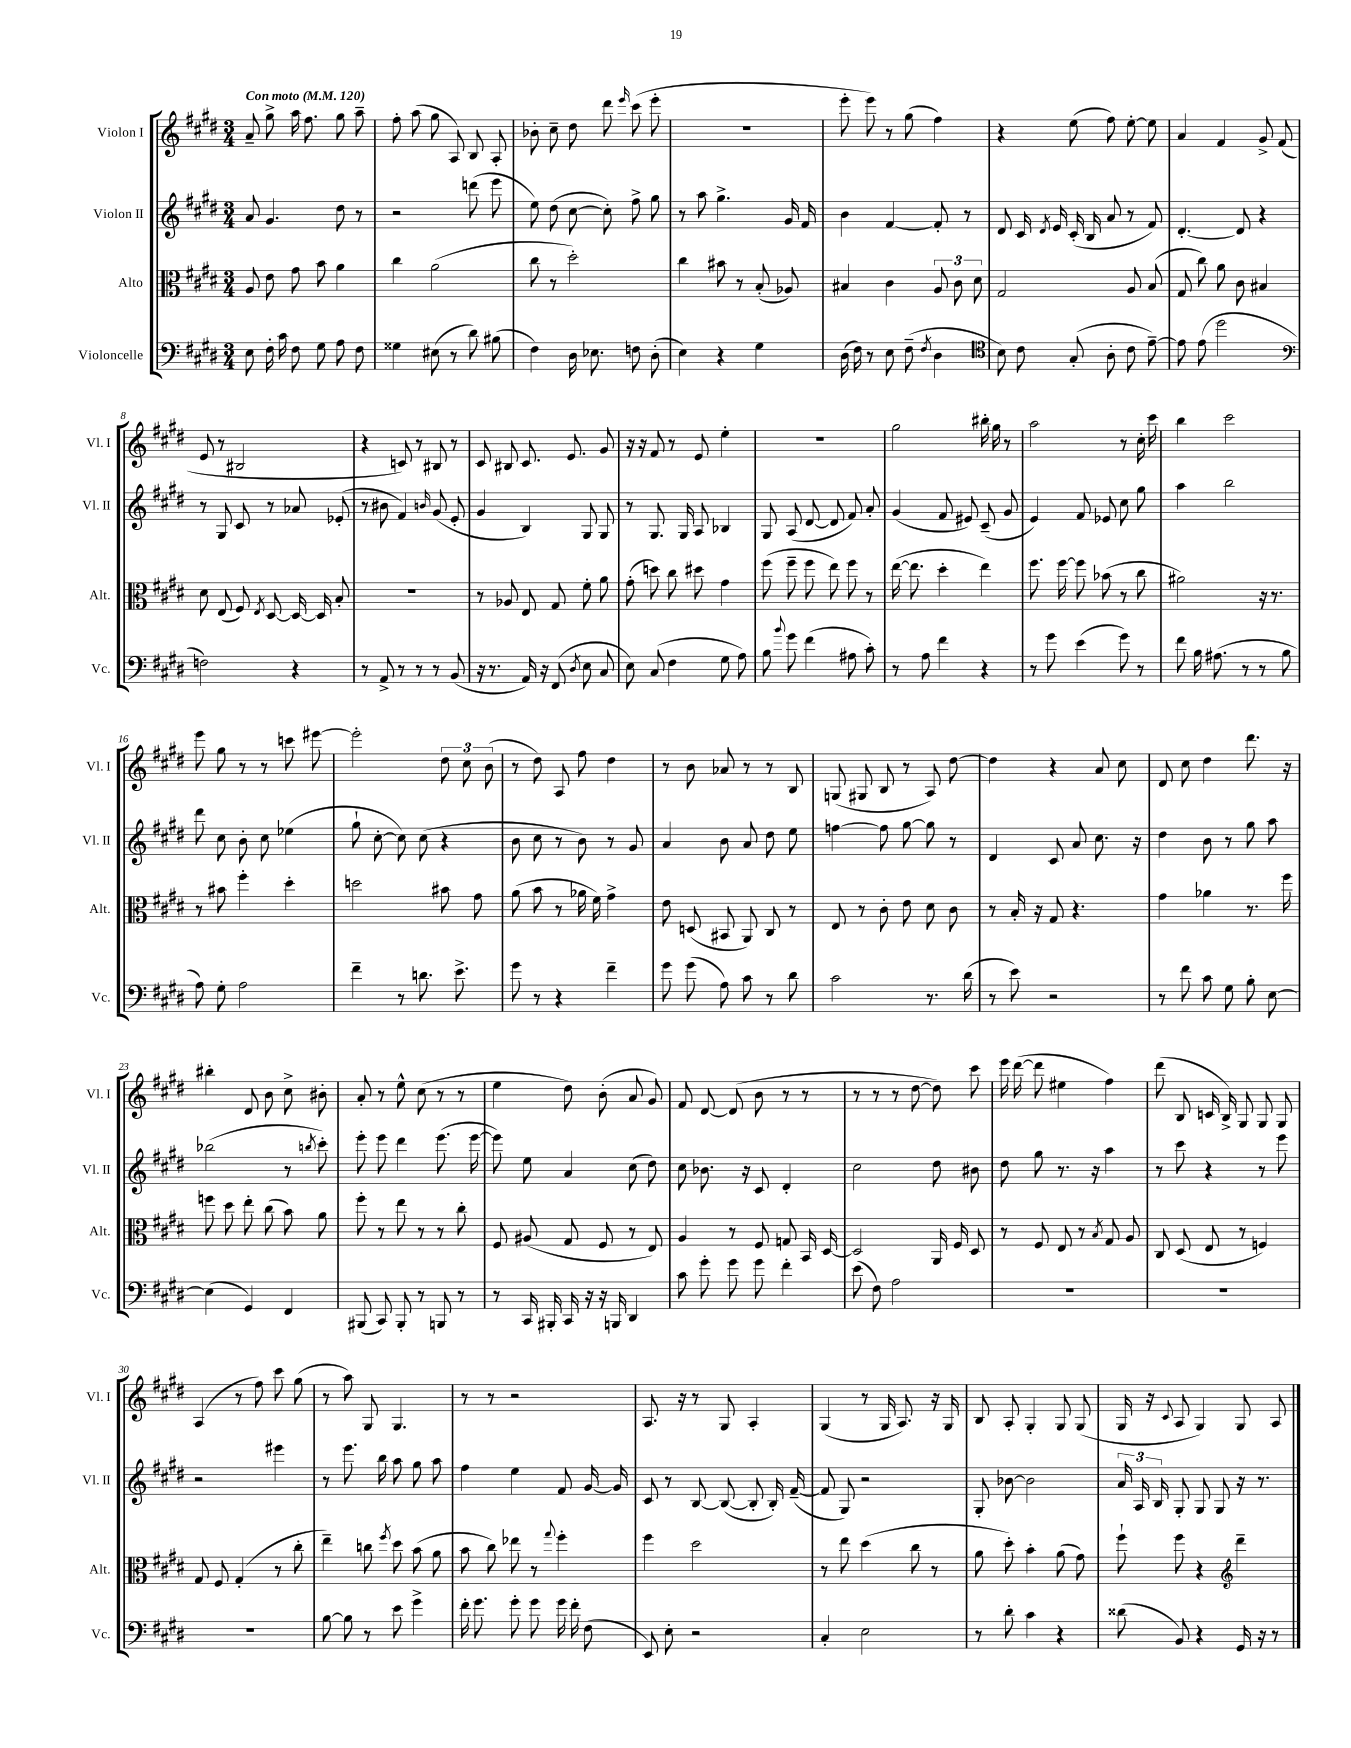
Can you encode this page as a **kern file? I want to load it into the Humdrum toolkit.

**kern	**kern	**kern	**kern
*staff4	*staff3	*staff2	*staff1
*clefF4	*clefC3	*clefG2	*clefG2
*k[f#c#g#d#]	*k[f#c#g#d#]	*k[f#c#g#d#]	*k[f#c#g#d#]
*M3/4	*M3/4	*M3/4	*M3/4
*MM120	*MM120	*MM120	*MM120
8E	8A	8a	8a~
16F#'	8e	4.g#	8gg#^
16c#	.	.	.
8F#	8g#	.	16aa
.	.	.	8.ff#
8G#	8b	.	.
8A	4a	8dd#	8gg#
8F#	.	8r	8aa~
=	=	=	=
4G##	4cc#	2r	8ff#'
.	.	.	(8aa
(8E#	(2a	.	8gg#
8r	.	.	8A)
8d#)	.	(8ddd	8B
(8B#	.	8eee	8A'
=	=	=	=
4F#)	8cc#	8ee)	8b-'
.	8r	(8dd#	8cc#~
16D#	2dd#')	[8cc#	8dd#
8.E-	.	.	.
.	.	8cc#'])	8ddd#
.	.	.	16qqeee
8F	.	8ff#^	(8ccc#
(8D#'	.	8gg#	8eee'
=	=	=	=
4E)	4cc#	8r	2.r
.	.	8aa	.
4r	8b#	4.gg#^	.
.	8r	.	.
4G#	(8B'	.	.
.	8A-)	16g#	.
.	.	16f#	.
=	=	=	=
(16D#	4B#	4b	8eee'
16F#)	.	.	.
8r	.	.	8eee)
8E	4c#	[4f#	8r
(8F#~	.	.	(8gg#
8qF#	.	.	.
4D#	12A	8f#']	4ff#)
.	12c#	.	.
.	.	8r	.
.	12d#	.	.
=	=	=	=
*clefC4	*	*	*
8B)	2G#	8d#	4r
8c#	.	16c#	.
.	.	8qd#	.
.	.	16e	.
(8G#'	.	(16c#'	(8ee
.	.	16B	.
8A'	.	8a	8ff#)
8c#	8A	8r	[8ee'
[8e~)	(8B	8f#)	8ee]
=	=	=	=
8e]	8G#	[4.d#'	4a
(8e	8cc#)	.	.
2dd#	8a	.	4f#
.	8c#	8d#]	.
.	4B#	4r	8g#^
.	.	.	(8f#
=	=	=	=
*clefF4	*	*	*
2F)	8d#	8r	8e
.	(8E	8G#	8r
.	8F#)	8c#	2B#
.	8qE	.	.
.	[8D#	8r	.
4r	16D#_	8a-	.
.	16D#]	.	.
.	8B'	(8e-'	.
=	=	=	=
8r	2.r	8r	4r
8AA^	.	8b#	.
8r	.	4f#)	8c)
8r	.	.	8r
.	.	16qqb	.
8r	.	(8g#	8B#
(8BB	.	8e'	8r
=	=	=	=
16r	8r	4g#	8c#
8.r	.	.	.
.	8A-	.	8B#
16AA)	8E	4B)	8.c#
16r	.	.	.
(8FF#	8G#	.	.
.	.	.	8.e
8qD#	.	.	.
8E	8f#'	8G#	.
8C#	8a	8G#	8g#
=	=	=	=
8E)	(8g#'	8r	16r
.	.	.	16r
(8C#	8dd)	8.G#	8f#
4F#	8cc#	.	8r
.	.	16G#	.
.	8dd#	8A	8e
8G#	4g#	4B-	4ee'
8A)	.	.	.
=	=	=	=
8B	(8ff#	8G#	2.r
8qqb	.	.	.
8g#	8ff#~	(8A	.
(4f#	8ff#	[8d#	.
.	8ee)	8d#]	.
8A#	8ff#	8f#)	.
8c#')	8r	8a'	.
=	=	=	=
8r	([16ee	(4g#	2gg#
.	8.ee]	.	.
8A	.	.	.
4f#	4dd#'	8f#	.
.	.	8e#)	.
4r	4ee)	(8c#~	16bb#'
.	.	.	16gg#
.	.	8g#	8r
=	=	=	=
8r	8.ff#	4e)	2aa
8g#	.	.	.
.	[16ff#	.	.
(4e	8ff#]	8f#	.
.	(8b-	8e-	.
8g#)	8r	8cc#	8r
8r	8cc#	8gg#	16cc#'
.	.	.	16ccc#
=	=	=	=
8f#	2a#)	4aa	4bb
16B	.	.	.
(8.A#	.	.	.
.	.	2bb	2ccc#
8r	.	.	.
8r	16r	.	.
.	8.r	.	.
8B	.	.	.
=	=	=	=
8A)	8r	8ddd#	8eee
8G#'	8b#	8cc#	8gg#
2A	4ff#'	8b'	8r
.	.	8cc#	8r
.	4dd#'	(4ee-	8ccc
.	.	.	[8eee#
=	=	=	=
4f#~	2dd	8gg#`	2eee#']
.	.	[8cc#'	.
8r	.	8cc#])	.
8.d	.	(8cc#	.
.	8b#	4r	12dd#
8.e^	.	.	.
.	.	.	12cc#
.	8g#	.	.
.	.	.	(12b
=	=	=	=
8g#	(8a	8b	8r
8r	8b	8cc#	8dd#)
4r	8r	8r	8A
.	16a-	8b)	8ff#
.	16f#)	.	.
4f#~	4g#^	8r	4dd#
.	.	8g#	.
=	=	=	=
8g#	8e	4a	8r
(8g#	(8D	.	8b
8A)	8BB#	8b	8a-
8c#	8AA)	8a	8r
8r	8C#	8dd#	8r
8d#	8r	8ee	8B
=	=	=	=
2c#	8E	[4ff	(8G
.	8r	.	8G#
.	8c#'	8ff]	8B
.	8e	[8gg#	8r
8.r	8d#	8gg#]	8A)
.	8c#	8r	[8dd#
(16d#	.	.	.
=	=	=	=
8r	8r	4d#	4dd#]
8e)	16B'	.	.
.	16r	.	.
2r	8G#	8c#	4r
.	4.r	8a	.
.	.	8.cc#	8a
.	.	.	8cc#
.	.	16r	.
=	=	=	=
8r	4g#	4dd#	8d#
8f#	.	.	8cc#
8c#	4a-	8b	4dd#
8G#	.	8r	.
8B'	8.r	8gg#	8.ddd#
[8E	.	8aa	.
.	16ff#	.	16r
=	=	=	=
(4E]	8ff	(2bb-	4bb#'
.	8dd#	.	.
4GG#)	8ee'	.	8d#
.	(8cc#	.	8b
4FF#	8b)	8r	8cc#^
.	.	8qbb	.
.	8a	8ccc#')	8b#'
=	=	=	=
(8BBB#	8ff#'	8eee'	8a'
8CC#)	8r	8eee	8r
8BBB#'	8ee	4ddd#	8ee^^
8r	8r	.	(8cc#
8BBB	8r	(8.eee	8r
8r	8cc#'	.	8r
.	.	[16eee	.
=	=	=	=
8r	8F#	8eee])	4ee
16CC#	(8A#	8ee	.
16BBB#'	.	.	.
16CC#	8G#	4a	8dd#)
16r	.	.	.
16r	8F#	.	(8b'
16BBB	.	.	.
4DD#	8r	(8cc#	8a
.	8E)	8dd#)	8g#)
=	=	=	=
8c#	4A	8cc#	8f#
8g#'	.	8.b-	[8d#
8g#	8r	.	(8d#]
.	.	16r	.
8g#	8F#	8c#	8b
4f#'	8G	4d#'	8r
.	16BB	.	8r
.	[16D#	.	.
=	=	=	=
(8e	2D#]	2cc#	8r
8F#)	.	.	8r
2A	.	.	8r
.	.	.	[8dd#
.	16AA	8dd#	8dd#])
.	16F#	.	.
.	8D#	8b#	8ccc#
=	=	=	=
2.r	8r	8dd#	16eee
.	.	.	([16ddd#
.	8F#	8gg#	8ddd#]
.	8E	8.r	4ee#
.	8r	.	.
.	.	16r	.
.	8qB	.	.
.	8G#	4aa	4ff#)
.	8A	.	.
=	=	=	=
2.r	8C#	8r	(8ddd#
.	(8D#	8ccc#	8B
.	8E	4r	16c
.	.	.	16B^)
.	8r	.	8G#
.	4F)	8r	8G#
.	.	8eee	8G#
=	=	=	=
2.r	8G#	2r	(4A
.	8F#	.	.
.	(4G#'	.	8r
.	.	.	8ff#)
.	8r	4eee#	8ccc#
.	8cc#'	.	(8gg#
=	=	=	=
[8B	4ee~)	8r	8r
8B]	.	8.eee	8aa)
8r	8cc	.	8G#
.	.	16bb	.
.	8qff#	.	.
8e	8dd#	8aa	4.G#
4g#^	(8b	8gg#	.
.	8a	8aa	.
=	=	=	=
16f#'	8b	4ff#	8r
8.g#	.	.	.
.	8cc#)	.	8r
8g#'	8ee-	4ee	2r
8g#	8r	.	.
.	8qqgg#	.	.
16g#	4ff#'	8f#	.
16f#'	.	.	.
(8F#	.	[16g#	.
.	.	16g#]	.
=	=	=	=
8EE)	4ff#	8c#	8.A
8E'	.	8r	.
.	.	.	16r
2r	2dd#	[8B	8r
.	.	(8B_	8G#
.	.	8B']	4A'
.	.	16B')	.
.	.	([16f#~	.
=	=	=	=
4C#'	8r	8f#]	(4G#
.	8ee	8G#)	.
2E	(4dd#	2r	8r
.	.	.	16G#
.	.	.	8.A)
.	8cc#	.	.
.	8r	.	16r
.	.	.	16G#
=	=	=	=
8r	8a	8G#'	8B
8d#'	8dd#')	[8b-	8A'
4c#	4b'	2b-]	4G#'
4r	(8a	.	8G#
.	8g#)	.	(8G#
=	=	=	=
(8d##	8ff#`	24a	16G#
.	.	24A	.
.	.	.	16r
.	.	24B	.
.	.	.	8qqc#
8BB)	8ff#	8G#'	8A
4r	4r	8G#	4G#)
.	.	8G#	.
*	*clefG2	*	*
16GG#	4ddd#~	16r	8G#
16r	.	8.r	.
8r	.	.	8A
==	==	==	==
*-	*-	*-	*-
